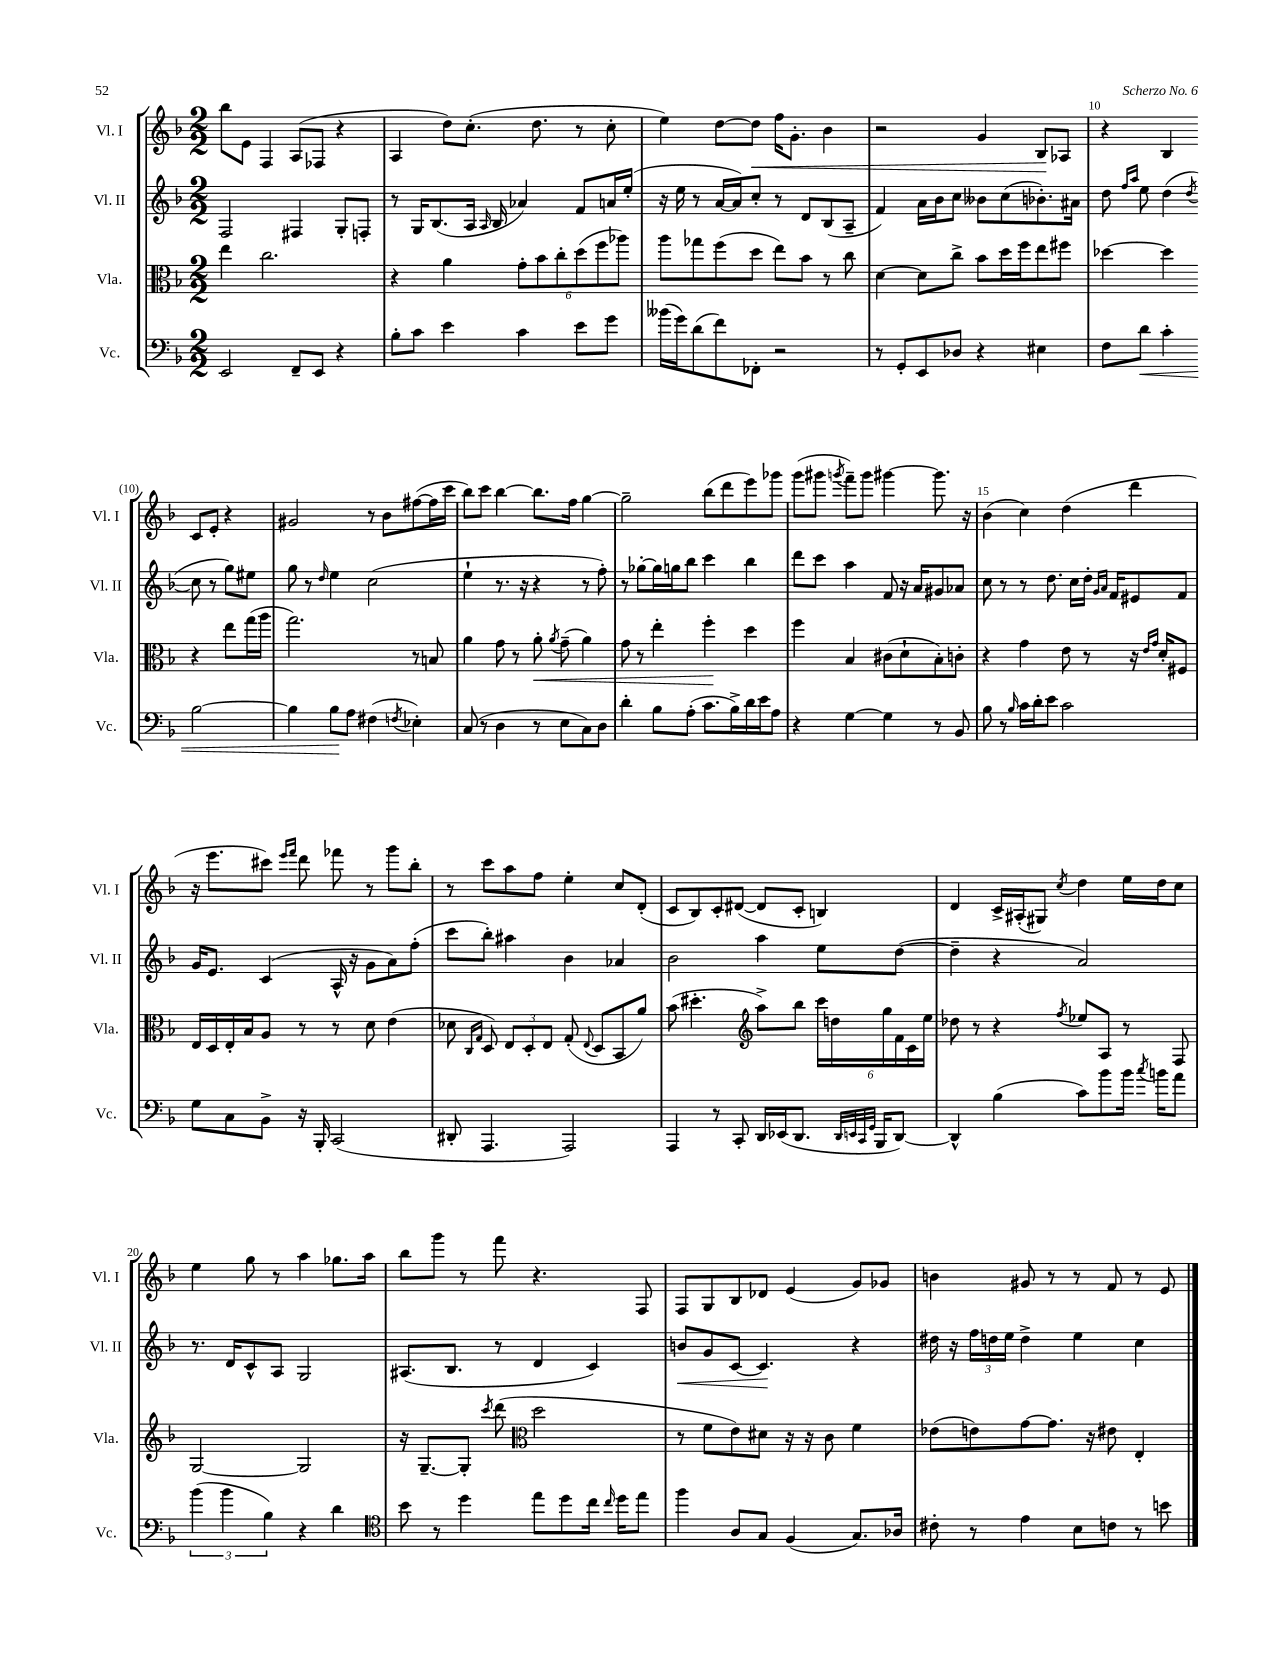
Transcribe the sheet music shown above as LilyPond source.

<<
\new StaffGroup <<
\new Staff = "s0" \with { instrumentName = "Vl. I" shortInstrumentName = "Vl. I" } {
    \clef treble \key f \major \numericTimeSignature \time 2/2
    \autoBeamOff bes''8[ e'8] f4 a8[( fes8] r4 |
    a4 d''8[) c''8.]-.( d''8. r8 c''8-. |
    e''4) d''8[~ d''8]\< f''16[ g'8.]-. bes'4 |
    r2 g'4 bes8[\! aes8] |
    r4 bes4 c'8[ e'8]-. r4 |
    gis'2 r8 bes'8[ fis''8~( fis''16 c'''16] |
    bes''8[) c'''8] bes''4~ bes''8.[ f''16] g''4~ |
    g''2-- bes''8[( d'''8 e'''8) ges'''8] |
    g'''8[( gis'''8] \acciaccatura { g'''8 } f'''8[--) g'''8] gis'''4~ gis'''8. r16 |
    bes'4( c''4) d''4( d'''4 |
    r16 e'''8.[ cis'''8]) \grace { e'''16[ f'''16] } d'''8 fes'''8 r8 g'''8[ bes''8]-. |
    r8 c'''8[ a''8 f''8] e''4-. c''8[ d'8]-.( |
    c'8[ bes8) c'8-. dis'8]~( dis'8[ c'8]-. b4) |
    d'4 c'16[-> ais16-.( gis8]) \acciaccatura { c''8 } d''4 e''16[ d''16 c''8] |
    e''4 g''8 r8 a''4 ges''8.[ a''16] |
    bes''8[ g'''8] r8 f'''8 r4. f8 |
    f8[ g8 bes8 des'8] e'4( g'8[) ges'8] |
    b'4 gis'8 r8 r8 f'8 r8 e'8 \bar "|." |
}
\new Staff = "s1" \with { instrumentName = "Vl. II" shortInstrumentName = "Vl. II" } {
    \clef treble \key f \major \numericTimeSignature \time 2/2
    \autoBeamOff f2 fis4 g8[-. f8]-. |
    r8 g16[ bes8.( a16] \grace { a16 } bes16 aes'4) f'8[ a'16 e''16]-.( |
    r16 e''16 r8 a'16[~ a'16) c''8]-. r8 d'8[ bes8( a8]-- |
    f'4) a'16[ bes'16 c''8] beses'8[ c''8( bes'8.-.) ais'16] |
    d''8 \grace { f''16[ a''16] } e''8 d''4( \acciaccatura { d''8 } c''8 r8 g''8[) eis''8] |
    g''8 r8 \grace { d''16 } e''4 c''2( |
    e''4-! r8. r16 r4 r8 f''8-.) |
    r8 ges''8[~-. ges''16 g''16 bes''8] c'''4 bes''4 |
    d'''8[ c'''8] a''4 f'8 r16 a'16[ gis'8 aes'8] |
    c''8 r8 r8 d''8. c''16[ d''16]-. \grace { g'16[ a'16] } f'16[ eis'8 f'8] |
    g'16[ e'8.] c'4( a16-^ r16 g'8[ a'8) f''8]-.( |
    c'''8[ bes''8]-.) ais''4 bes'4 aes'4 |
    bes'2 a''4 e''8[ d''8]~( |
    d''4-- r4 a'2) |
    r8. d'16[ c'8-^ a8] g2 |
    ais8.[( bes8.] r8 d'4 c'4) |
    b'8[\< g'8 c'8]~ c'4.\! r4 |
    dis''16 r16 \tuplet 3/2 { f''16[ d''16 e''16] } d''4-> e''4 c''4 \bar "|." |
}
\new Staff = "s2" \with { instrumentName = "Vla." shortInstrumentName = "Vla." } {
    \clef alto \key f \major \numericTimeSignature \time 2/2
    \autoBeamOff e''4 c''2. |
    r4 a'4 \tuplet 6/4 { g'8[-. bes'8 c''8-. d''8( f''8 aes''8]) } |
    a''8[ ges''8 f''8( d''8] e''8[) bes'8] r8 c''8 |
    d'4~ d'8[ c''8]-> bes'8[ d''16 f''16 e''8 fis''8] |
    des''4~ des''4 r4 e''8[ g''16( a''16] |
    g''2.) r8 b8 |
    a'4 g'8 r8 a'8-.\< \acciaccatura { a'8 } g'8--( a'4) |
    g'8 r8 e''4-. f''4-.\! d''4 |
    f''4 bes4 cis'8[( d'8-! bes8-.) c'8]-. |
    r4 g'4 e'8 r8 r16 \grace { e'16[ g'16] } d'16[-. fis8] |
    e16[ d16 e16-. bes16 a8] r8 r8 d'8 e'4( |
    des'8 \grace { c16[ g16] } d8) \tuplet 3/2 { e8[ d8-. e8] } g8-.( \appoggiatura { e8 } d8[ bes,8 a'8]) |
    bes'8( dis''4.-. \clef treble a''8[->) bes''8] \tuplet 6/4 { c'''16[ d''16 g''16 f'16 c'16 e''16] } |
    des''8 r8 r4 \acciaccatura { f''8 } ees''8[ a8] r8 f8 |
    g2~ g2 |
    r16 g8.[~-- g8]-. \acciaccatura { c'''8 } d'''8( \clef alto d''2 |
    r8 f'8[ e'8) dis'8] r16 r16 c'8 f'4 |
    ees'8[( e'8) g'8~ g'8.] r16 eis'8 e4-. \bar "|." |
}
\new Staff = "s3" \with { instrumentName = "Vc." shortInstrumentName = "Vc." } {
    \clef bass \key f \major \numericTimeSignature \time 2/2
    \autoBeamOff e,2 f,8[-- e,8] r4 |
    bes8[-. c'8] e'4 c'4 e'8[ g'8] |
    beses'16[( g'16) d'8( f'8) fes,8]-. r2 |
    r8 g,8[-. e,8 des8] r4 eis4 |
    f8[ d'8]\< c'4-. bes2~ |
    bes4 bes8[\! a8] fis4( \acciaccatura { f8 } ees4-.) |
    c8( r8 d4 r8 e8[ c8) d8] |
    d'4-. bes8[ a8]-.( c'8.[ bes16->) d'16 e'16 a8] |
    r4 g4~ g4 r8 bes,8 |
    bes8 r8 \grace { bes16 } c'16[ d'16-. e'8] c'2 |
    g8[ c8 bes,8]-> r16 bes,,16-. c,2( |
    dis,8-. a,,4. a,,2) |
    a,,4 r8 c,8-. d,16[ ees,16( d,8.] \grace { d,32[ e,32 c,32 g,32] } bes,,16[ d,8]~) |
    d,4-^ bes4( c'8[) bes'8 bes'16] \acciaccatura { c''8 } b'16[ a'8] |
    \tuplet 3/2 { bes'4( bes'4 bes4) } r4 d'4 |
    \clef tenor bes'8 r8 d''4 e''8[ d''8 c''16] \grace { c''16 } d''16[ e''8] |
    f''4 a8[ g8] f4( g8.[) aes16] |
    cis'8-. r8 e'4 bes8[ c'8] r8 b'8 \bar "|." |
}
>>
>>
\layout { \context { \Score currentBarNumber = #6 \override BarNumber.break-visibility = ##(#f #t #t) barNumberVisibility = #(every-nth-bar-number-visible 5) } }
